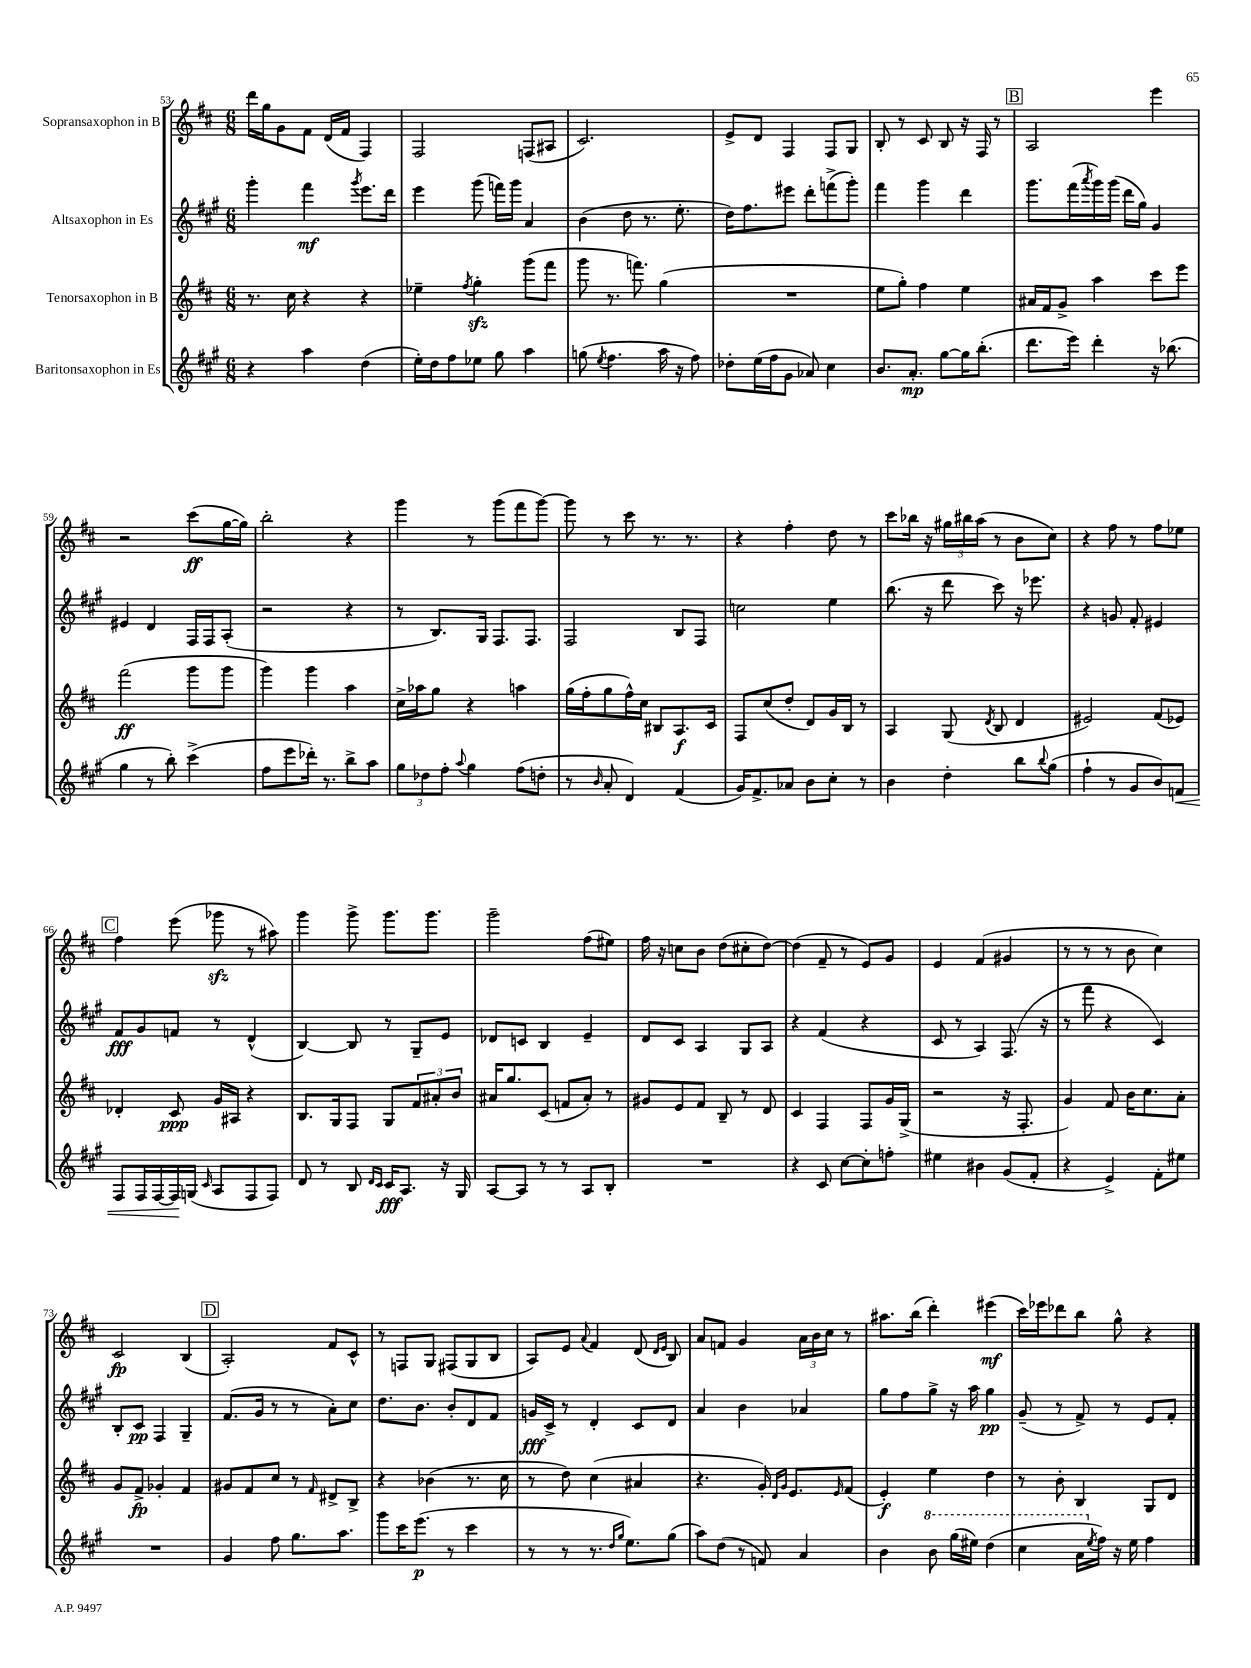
<<
\new StaffGroup <<
\new Staff = "s0" \with { instrumentName = "Sopransaxophon in B" } {
    \clef treble \key d \major \numericTimeSignature \time 6/8
    d'''16 g''16 g'8 fis'8 d'16( fis'16 fis4) |
    fis2 f8( ais8 |
    cis'2.) |
    e'8-> d'8 fis4 fis8 g8 |
    b8-. r8 cis'8 b8 r16 fis16 r8 |
    \mark \markup { \box "B" } a2 e'''4 |
    r2 cis'''8\ff( g''16~ g''16) |
    b''2-. r4 |
    g'''4 r8 g'''8( fis'''8 g'''8~) |
    g'''8 r8 cis'''8 r8. r8. |
    r4 fis''4-. d''8 r8 |
    cis'''8 bes''16 r16 \tuplet 3/2 { gis''16 bis''16 a''16( } r8 b'8 cis''8) |
    r4 fis''8 r8 fis''8 ees''8 |
    \mark \markup { \box "C" } fis''4 e'''8( ges'''8\sfz r8 ais''8) |
    g'''4 g'''8-> g'''8. g'''8. |
    g'''2-- fis''8( eis''8) |
    fis''16 r16 c''8 b'8 d''8( cis''8-. d''8~) |
    d''4( fis'8-- r8 e'8) g'8 |
    e'4 fis'4( gis'4 |
    r8 r8 r8 b'8 cis''4) |
    cis'2\fp b4( |
    \mark \markup { \box "D" } a2-.) fis'8 cis'8-^ |
    r8 f8 g8 fis8( g8 b8 |
    a8) e'8 \appoggiatura { a'8 } fis'4 d'8( \grace { d'16 e'16 } b8) |
    a'8 f'8 g'4 \tuplet 3/2 { a'16 b'16 cis''16 } r8 |
    ais''8. b''16( d'''4-.) eis'''4\mf( |
    cis'''16) ees'''16 des'''8 b''8 g''8-^ r4 \bar "|." |
}
\new Staff = "s1" \with { instrumentName = "Altsaxophon in Es" } {
    \clef treble \key a \major \numericTimeSignature \time 6/8
    gis'''4-. fis'''4\mf \acciaccatura { gis'''8 } e'''8. d'''16 |
    e'''4 gis'''8( f'''16) gis'''16 a'4 |
    b'4( d''8 r8. e''8.-. |
    d''16) fis''8. eis'''8 d'''8-. f'''8->( gis'''8-.) |
    fis'''4 gis'''4 d'''4 |
    \mark \markup { \box "B" } gis'''8. fis'''16( \acciaccatura { a'''8 } gis'''16) gis'''16( d'''16 gis''16) gis'4 |
    eis'4 d'4 fis16 fis16 a8-.( |
    r2 r4 |
    r8 b8.) gis16 fis8. fis8. |
    fis2 b8 fis8 |
    c''2 e''4 |
    b''8.( r16 d'''8 cis'''8) r16 ees'''8. |
    r4 g'8 fis'8-. eis'4 |
    \mark \markup { \box "C" } fis'8\fff gis'8 f'8 r8 d'4-^( |
    b4~) b8 r8 gis8-- e'8 |
    des'8 c'8 b4 e'4-- |
    d'8 cis'8 a4 gis8 a8 |
    r4 fis'4( r4 |
    cis'8 r8 a4) fis8.( r16 |
    r8 fis'''8 r4 cis'4) |
    b8-. cis'8\pp fis4 gis4-- |
    \mark \markup { \box "D" } fis'8.( gis'16 r8 r8 a'8-.) cis''8 |
    d''8. b'8. b'8-. d'8 fis'8 |
    g'16\fff cis'16-> r8 d'4-. cis'8 d'8 |
    a'4 b'4 aes'4 |
    gis''8 fis''8 gis''8-> r16 a''16 gis''4\pp |
    gis'8--( r8 fis'8->) r8 e'8 fis'8-. \bar "|." |
}
\new Staff = "s2" \with { instrumentName = "Tenorsaxophon in B" } {
    \clef treble \key d \major \numericTimeSignature \time 6/8
    r8. cis''16 r4 r4 |
    ees''4-- \acciaccatura { fis''8 } g''4-.\sfz g'''8( fis'''8 |
    g'''8 r8. f'''8.) g''4( |
    R2. |
    e''8 g''8-.) fis''4 e''4 |
    \mark \markup { \box "B" } ais'16 fis'16 g'8-> a''4 cis'''8 e'''8 |
    fis'''2\ff( g'''8 g'''8 |
    g'''4) g'''4 a''4 |
    cis''16-> aes''16 g''8 r4 a''4 |
    g''16( fis''16-. g''8 fis''16-^) cis''16 bis8 a8.\f cis'16 |
    fis8 cis''8( d''8-. d'8) g'16 b16 r8 |
    a4 g8( \acciaccatura { d'8 } b8 d'4 |
    eis'2) fis'8( ees'8) |
    \mark \markup { \box "C" } des'4-. cis'8\ppp g'16 ais16 r4 |
    b8. g16 fis8 g8 \tuplet 3/2 { fis'8 ais'8-. b'8 } |
    ais'16 g''8. cis'8( f'8 ais'8-.) r8 |
    gis'8 e'8 fis'8 b8-- r8 d'8 |
    cis'4 fis4 fis8 g'16 g16->( |
    r2 r16 fis8.-. |
    g'4) fis'8 b'16 cis''8. a'8-. |
    g'8 fis'8->\fp ges'4-. fis'4 |
    \mark \markup { \box "D" } gis'8 fis'8 cis''8 r8 \grace { fis'16 } dis'8-> b8-> |
    r4 bes'4( r8. cis''16 |
    r8 d''8) cis''4( ais'4 |
    r4. g'16-.) \grace { d'16 g'16 } e'8. \grace { e'16 } fis'8( |
    e'4-.\f) e''4 d''4 |
    r8 b'8-. b4 g8 d'8 \bar "|." |
}
\new Staff = "s3" \with { instrumentName = "Baritonsaxophon in Es" } {
    \clef treble \key a \major \numericTimeSignature \time 6/8
    r4 a''4 d''4( |
    e''16-.) d''16 fis''8 ees''8 gis''8 a''4 |
    g''8( \acciaccatura { e''8 } fis''4. a''16 r16 fis''8) |
    des''8-. e''16( fis''16 gis'8 aes'8) cis''4 |
    b'8. a'8.-.\mp gis''8~ gis''16 b''8.-.( |
    \mark \markup { \box "B" } d'''8. e'''16) d'''4-. r16 bes''8.( |
    gis''4 r8 b''8-.) cis'''4->( |
    fis''8 e'''8 des'''16-.) r8. b''8-> a''8 |
    \tuplet 3/2 { gis''8 des''8 fis''8-. } \appoggiatura { a''8 } gis''4 fis''8( d''8-. |
    r8 \grace { b'16 } a'8-. d'4) fis'4( |
    gis'16) fis'8.-> aes'8 b'8 cis''8-. r8 |
    b'4 d''4-. b''8 \appoggiatura { b''8 } gis''8( |
    fis''4-! r8 gis'8 b'8) f'8\< |
    \mark \markup { \box "C" } fis8 fis16 fis16~ fis16\! g16( \grace { cis'16 } a8 fis8 fis8) |
    d'8 r8 b8 \grace { d'16 cis'16 } cis'16\fff a8. r16 gis16 |
    a8~ a8 r8 r8 a8 b8-. |
    R2. |
    r4 cis'8 cis''8~ cis''8-. f''8-. |
    eis''4 bis'4 gis'8( fis'8-. |
    r4 e'4->) fis'8-. eis''8 |
    R2. |
    \mark \markup { \box "D" } gis'4 fis''8 gis''8. a''8. |
    gis'''8 cis'''16 e'''8.\p( r8 cis'''4 |
    r8 r8 r8. \grace { d''16 gis''16 } e''8.) gis''8( |
    a''8) d''8( r8 f'8) a'4 |
    b'4 \ottava #1 b''8 gis'''16( eis'''16) d'''4( |
    cis'''4 a''16 \ottava #0 \acciaccatura { e''8 } fis''16) r16 e''16 fis''4 \bar "|." |
}
>>
>>
\layout { \context { \Score currentBarNumber = #53 } }
